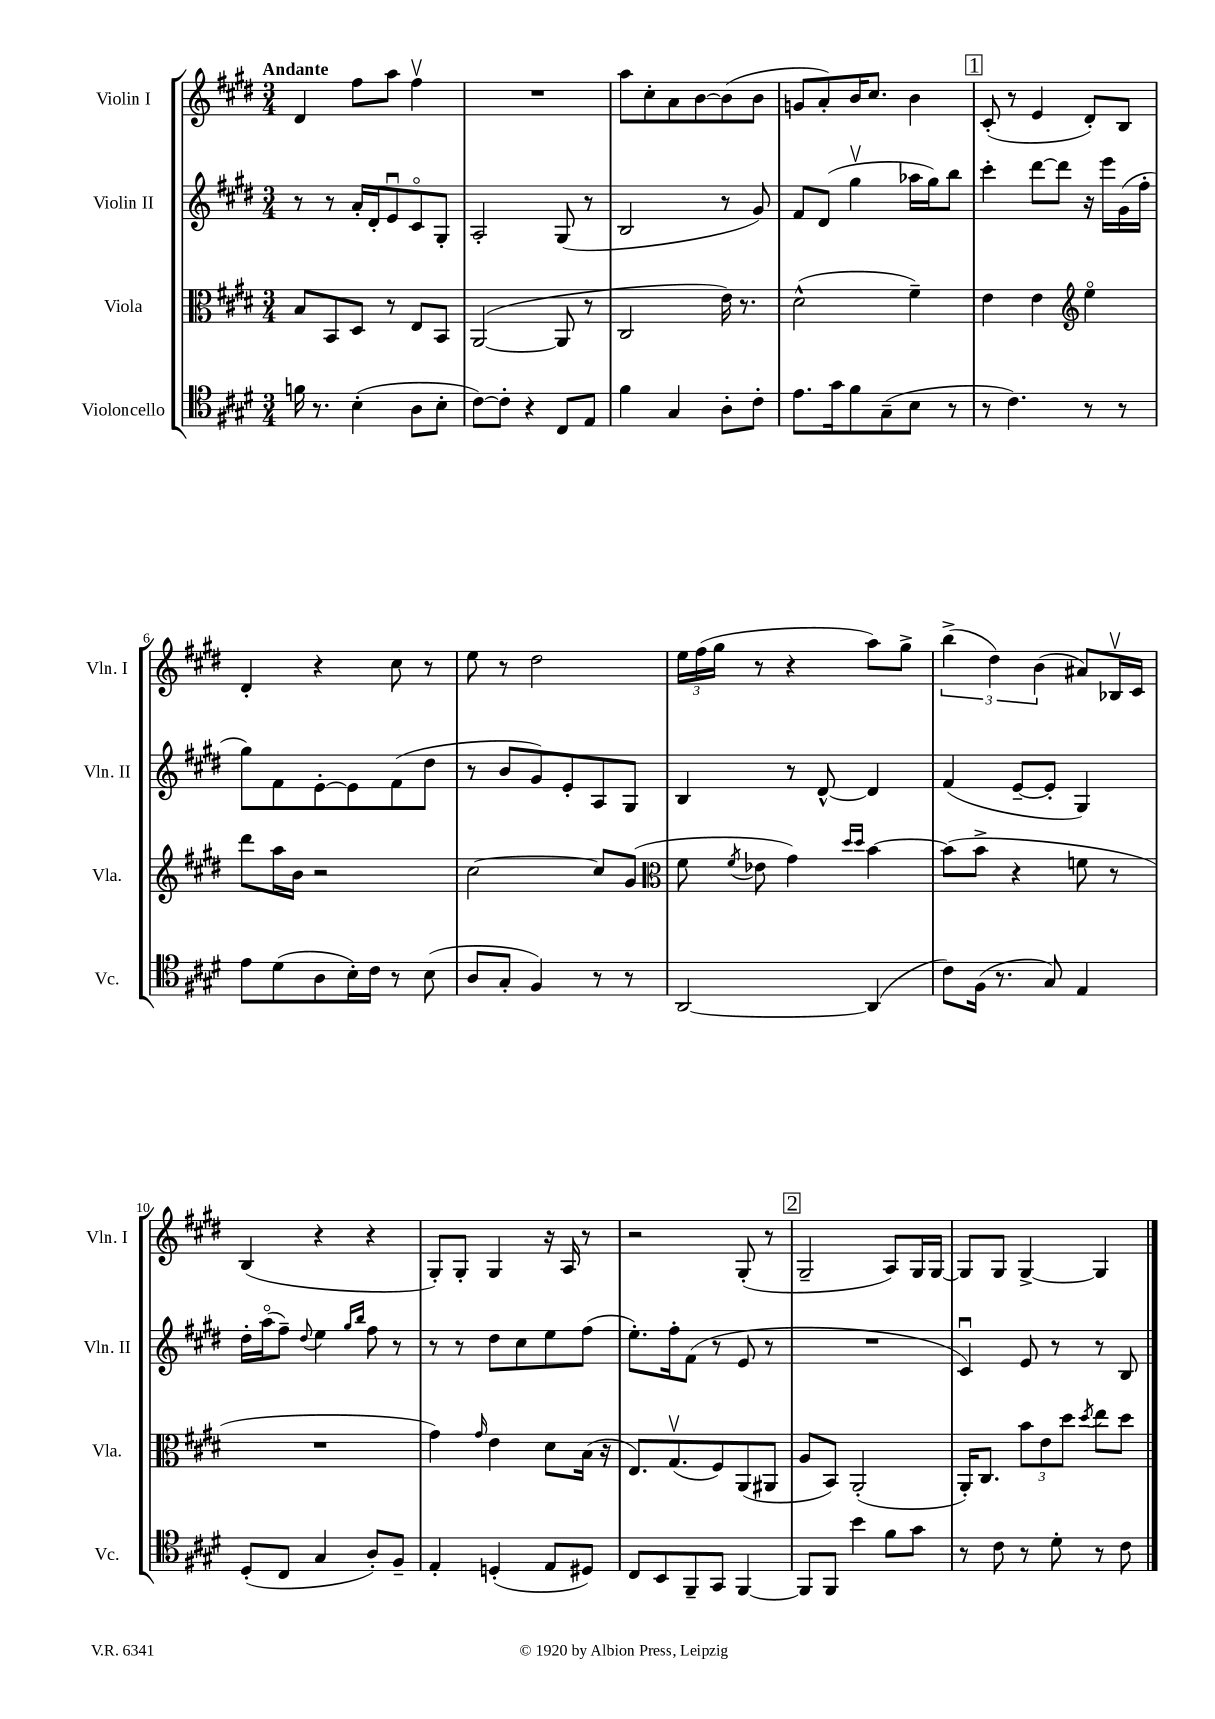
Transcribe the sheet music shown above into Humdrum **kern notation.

**kern	**kern	**kern	**kern
*part4	*part3	*part2	*part1
*staff4	*staff3	*staff2	*staff1
*I"Violoncello	*I"Viola	*I"Violin II	*I"Violin I
*I'Vc.	*I'Vla.	*I'Vln. II	*I'Vln. I
*clefC4	*clefC3	*clefG2	*clefG2
*k[f#c#g#d#]	*k[f#c#g#d#]	*k[f#c#g#d#]	*k[f#c#g#d#]
*M3/4	*M3/4	*M3/4	*M3/4
=1	=1	=1	=1
!	!	!	!LO:TX:a:B:t=Andante
16fn\	8B/L	8r	4d#/
8.r	.	.	.
.	8BB/	8r	.
(4B'\	8D#/J	16a'/LL	8ff#\L
.	.	16d#'/J	.
.	8r	8eu/	8aa\J
8A\L	8E/L	8c#/	4ff#v\
8B'\J	8BB/J	8G#'/J	.
=2	=2	=2	=2
[8c#\L)	([2AA/	2A'/	2.r
8c#'\J]	.	.	.
4r	.	.	.
8C#/L	8AA/]	(8G#/	.
8E/J	8r	8r	.
=3	=3	=3	=3
4f#\	2C#/	2B/	8aa\L
.	.	.	8cc#'\
4G#/	.	.	8a\
.	.	.	[8b\
8A'\L	16e\)	8r	(8b\]
.	8.r	.	.
8c#'\J	.	8g#/)	8b\J
=4	=4	=4	=4
8.e\L	(2d#^^\	8f#/L	8gn/L
.	.	(8d#/J	8a'/)
16g#\k	.	.	.
8f#\	.	4gg#v\	16b/K
.	.	.	8.cc#/J
(8G#~\	.	.	.
8B\J	4f#~\)	16aa-X\LL	4b\
.	.	16gg#\J)	.
8r	.	8bb\J	.
!!LO:REH:place=s1:t=1
=5	=5	=5	=5
8r	4e\	4ccc#'\	(8c#'/
4.c#\)	.	.	8r
.	4e\	[8ddd#\L	4e/
.	.	8ddd#\J]	.
*	*clefG2	*	*
8r	4ee\	16r	8d#'/L)
.	.	16eee\LL	.
8r	.	(16g#\	8B/J
.	.	16ff#'\JJ	.
!!LO:LB:g=z
=6	=6	=6	=6
8e\L	8ddd#\L	8gg#\L)	4d#'/
(8d#\	16aa\L	8f#\	.
.	16b\JJ	.	.
8A\	2r	[8e'\	4r
16B'\L)	.	8e\]	.
16c#\JJ	.	.	.
8r	.	(8f#\	8cc#\
(8B\	.	8dd#\J	8r
=7	=7	=7	=7
8A/L	[2cc#\	8r	8ee\
8G#'/J	.	8b/L	8r
4F#/)	.	8g#/)	2dd#\
.	.	8e'/	.
8r	8cc#/L]	8A/	.
8r	(8g#/J	8G#/J	.
=8	=8	=8	=8
*	*clefC3	*	*
[2AA/	8f#\	4B/	24ee\LL
.	.	.	(24ff#\
.	.	.	24gg#\JJ
.	8qf#/	.	.
.	8e-X\	.	8r
.	4g#\)	8r	4r
.	.	[8d#^^/	.
.	16qqdd#/LL	.	.
.	16qqdd#/JJ	.	.
(4AA/]	[4b\	4d#/]	8aa\L)
.	.	.	8gg#^\J
=9	=9	=9	=9
8c#\L)	(8b\L]	(4f#/	(6bb^\
(16F#\Jk	8b^\J	.	.
.	.	.	6dd#\)
8.r	.	.	.
.	4r	[8e~/L	.
.	.	.	(6b\
8G#/)	.	8e'/J]	.
4E/	8fn\	4G#/)	8a#X/L)
.	8r	.	16B-Xv/L
.	.	.	16c#/JJ
!!LO:LB:g=z
=10	=10	=10	=10
(8D#'/L	2.r	16dd#'\LL	(4B/
.	.	(16aa\J	.
8C#/J	.	8ff#~\J)	.
.	.	8qqdd#/	.
4G#/	.	4ee\	4r
.	.	16qqgg#/LL	.
.	.	16qqbb/JJ	.
8A'/L)	.	8ff#\	4r
8F#~/J	.	8r	.
=11	=11	=11	=11
4E'/	4g#\)	8r	8G#'/L)
.	.	8r	8G#'/J
.	16qqg#/	.	.
(4Dn'/	4e\	8dd#\L	4G#/
.	.	8cc#\	.
8E/L	8d#\L	8ee\	16r
.	.	.	16A/
8D#X/J)	(16B\Jk	(8ff#\J	8r
.	16r	.	.
=12	=12	=12	=12
8C#/L	8.E/L)	8.ee'\L)	2r
8BB/	.	.	.
.	(8.G#v/	16ff#'\k	.
8FF#~/	.	(8f#\J	.
8GG#/J	8F#/)	8r	.
[4FF#/	(8AA/	8e/	(8G#'/
.	8AA#X/J	8r	8r
!!LO:REH:place=s1:t=2
=13	=13	=13	=13
8FF#/L]	8A/L	2.r	2G#~/
8FF#/J	8BB/J)	.	.
4b\	(2AA'/	.	.
8f#\L	.	.	8A/L)
8g#\J	.	.	16G#/L
.	.	.	[16G#/JJ
=14	=14	=14	=14
8r	16AA'/KL)	4c#u/)	8G#/L]
.	8.C#/J	.	.
8c#\	.	.	8G#/J
8r	12b\L	8e/	[4G#^/
.	12e\	.	.
8d#'\	.	8r	.
.	12dd#\J	.	.
.	8qdd#/	.	.
8r	8ee\L	8r	4G#/]
8c#\	8dd#\J	8B/	.
==	==	==	==
*-	*-	*-	*-
